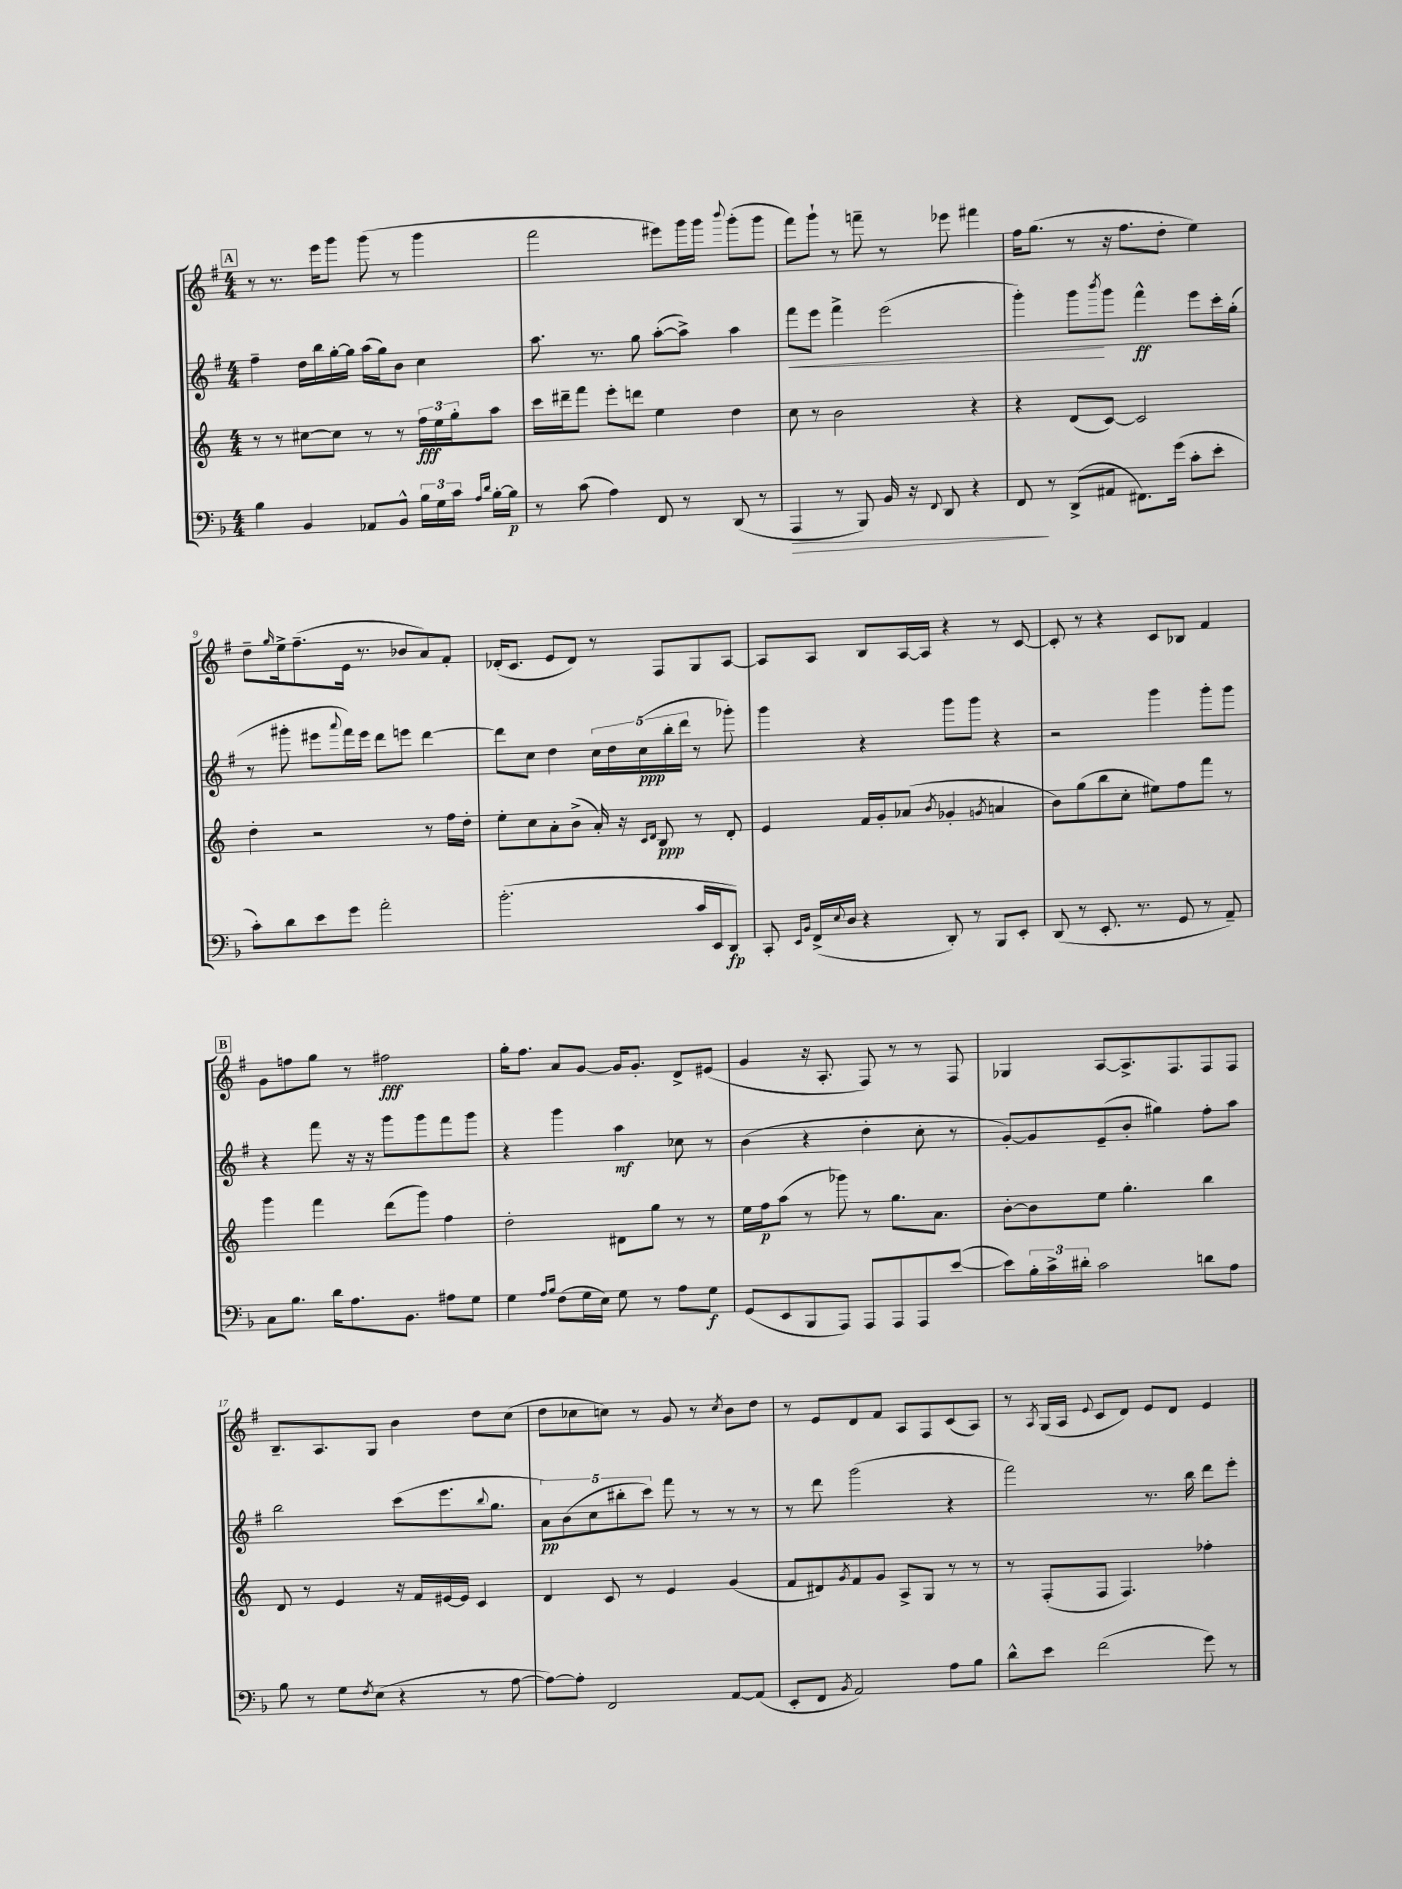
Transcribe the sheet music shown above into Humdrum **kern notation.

**kern	**kern	**kern	**kern
*staff4	*staff3	*staff2	*staff1
*clefF4	*clefG2	*clefG2	*clefG2
*k[b-]	*k[]	*k[f#]	*k[f#]
*M4/4	*M4/4	*M4/4	*M4/4
4B-	8r	4ff#~	8r
.	8r	.	8.r
4BB-	[8cc#	16dd	.
.	.	16bb	16eee
.	8cc#]	[16gg'	8ggg
.	.	16gg]	.
8AA-	8r	(16aa	(8ggg
.	.	16gg)	.
8BB-^^	8r	8b	8r
24B-	24ff	4cc	4ggg
24G	24ee	.	.
24c	24gg'	.	.
16qqA	.	.	.
16qqd	.	.	.
[16B-'	8aa	.	.
16B-]	.	.	.
=	=	=	=
8r	16ccc	8.aa	2fff#
.	16ddd#~	.	.
(8c	8fff	.	.
.	.	8.r	.
4A)	8eee'	.	.
.	8ddd	8gg	.
8FF	4ee	([8aa'	8eee#)
8r	.	8aa^])	16ggg
.	.	.	16ggg
.	.	.	8qqbbb
(8DD	4dd	4aa	(8ggg'
8r	.	.	8ggg
=	=	=	=
4AAA	8cc	8fff#	8fff#)
.	8r	8eee	8ggg`
8r	2b	4fff#^	8r
8BBB-)	.	.	8fff~
16BB-	.	(2eee	8r
16r	.	.	.
8qqFF	.	.	.
8DD	.	.	8eee-
4r	4r	.	4fff#
=	=	=	=
8FF	4r	4ggg')	16ff#
.	.	.	(8.gg
8r	.	.	.
(8DD^	(8d	8ggg	8r
.	.	8qbbb	.
8AA#	[8c)	8ggg	16r
.	.	.	8.ff#
8.FF#)	2c]	4fff#^^	.
.	.	.	8dd'
(16g	.	.	.
8c'	.	8eee	4ee)
8e'	.	16ccc'	.
.	.	(16gg'	.
=	=	=	=
8c')	4dd'	8r	8dd~
.	.	.	16qqgg
8d	.	8ggg#'	16ee^
.	.	.	(8.ff#~
8e	2r	8eee#	.
.	.	8qqaaa	.
8g	.	16fff#)	16e
.	.	16eee#	8.r
2a'	.	8ddd	.
.	.	8eee	8b-
.	8r	[4ddd	8a)
.	16ff	.	8f#'
.	16dd'	.	.
=	=	=	=
(2.b-'	8ee'	8ddd]	(16d-'
.	.	.	8.c
.	8cc	8cc	.
.	8a'	4dd	8e
.	(8b^	.	8d-)
.	16a')	20cc	8r
.	.	20dd	.
.	16r	.	.
.	.	(20cc	.
.	16qqc	.	.
.	16qqd	.	.
.	8B	.	8F#
.	.	20bb'	.
.	.	20ddd	.
16c	8r	8r	8G
16EE	.	.	.
8DD)	8d'	8ggg-')	[8A
=	=	=	=
8CC'	4e	4ggg	8A]
16qqEE	.	.	.
16qqBB-	.	.	.
(16FF^	.	.	8A
8qqE	.	.	.
16D	.	.	.
4r	16f	4r	8B
.	16g'	.	.
.	(8a-	.	[16A
.	.	.	16A]
.	8qb	.	.
8DD')	4g-'	8ggg	4r
8r	.	8ggg	.
.	8qg	.	.
8BBB-	4a	4r	8r
8EE'	.	.	[8c
=	=	=	=
(8DD	8b)	2r	8c']
8r	(8gg	.	8r
8.EE'	8bb	.	4r
.	8cc'	.	.
8.r	.	.	.
.	8ee#)	4ggg	8c
8GG	8ff	.	8B-
8r	8fff	8ggg'	4f#
8AA~)	8r	8ggg	.
=	=	=	=
8C	4ggg	4r	8g
8.B-	.	.	8ff
.	4fff	8fff#	8gg
16d	.	.	.
8.A	.	16r	8r
.	.	16r	.
.	(8ddd	8ggg	2ff#
8.BB-	.	.	.
.	8ggg)	8ggg	.
8A#	4ff	8fff#	.
8G	.	8ggg	.
=	=	=	=
4G	2dd'	4r	16gg'
.	.	.	8.ff#
16qqA	.	.	.
16qqB-	.	.	.
(8F	.	4ggg	8a
16G	.	.	[8g
16E)	.	.	.
8G	8d#	4aa	16g]
.	.	.	8.g'
8r	8gg	.	.
8A	8r	8cc-	8d^
8G	8r	8r	(8e#
=	=	=	=
(8GG	16ee	(4b	4g
.	16ff	.	.
8EE	(8aa	.	.
8BBB-	8r	4r	16r
.	.	.	8.A'
8AAA)	8ggg-)	.	.
8AAA	8r	4dd'	8F#)
8AAA	8.gg	.	8r
8AAA	.	8cc'	8r
.	8.a	.	.
([8e	.	8r	8F#
=	=	=	=
8e])	[8b'	[8g')	4G-
24B-'	8b]	8g]	.
24c^	.	.	.
24d#'	.	.	.
2c	8ee	(8e~	[8A
.	4.gg'	8b'	8.A^]
.	.	4gg#)	.
.	.	.	8.F#
8d	4bb	8ff#'	8F#
8A	.	8aa	8F#
=	=	=	=
8B-	8d	2bb	8.B~
8r	8r	.	.
.	.	.	8.A
8G	4e	.	.
8qF	.	.	.
(8E	.	.	8G
4r	16r	(8ccc	4b
.	16f	.	.
.	[16e#	8.eee	.
.	16e#]	.	.
8r	4c	.	8dd
.	.	8qqbb	.
.	.	8.gg	.
[8A	.	.	(8cc
=	=	=	=
8A_)	4d	10a)	8dd
.	.	(10b	.
8A']	.	.	8cc-
.	.	10cc	.
2FF	8c	.	8cc)
.	.	10bb#'	.
.	8r	.	8r
.	.	10ccc)	.
.	4e	8fff#	8g
.	.	8r	8r
.	.	.	8qcc
[8AA	(4g	8r	8b
(8AA]	.	8r	8dd
=	=	=	=
8EE'	8f	8r	8r
8FF	8d#)	8ddd	8e
8qBB-	8qg	.	.
2AA)	8f	(2ggg	8d
.	8g	.	8f#
.	8A^	.	8A
.	8G	.	8F#
8A	8r	4r	(8c
8B-	8r	.	8A)
=	=	=	=
8d^^	8r	2fff#)	8r
.	.	.	8qA
8e	(8F'	.	(16G
.	.	.	16A
.	.	.	8qqe
(2f	8F	.	8c
.	4.F)	.	8d)
.	.	8.r	8e
.	.	.	8d
.	.	16bb	.
8g)	4ff-'	8ddd	4e
8r	.	8eee'	.
==	==	==	==
*-	*-	*-	*-
